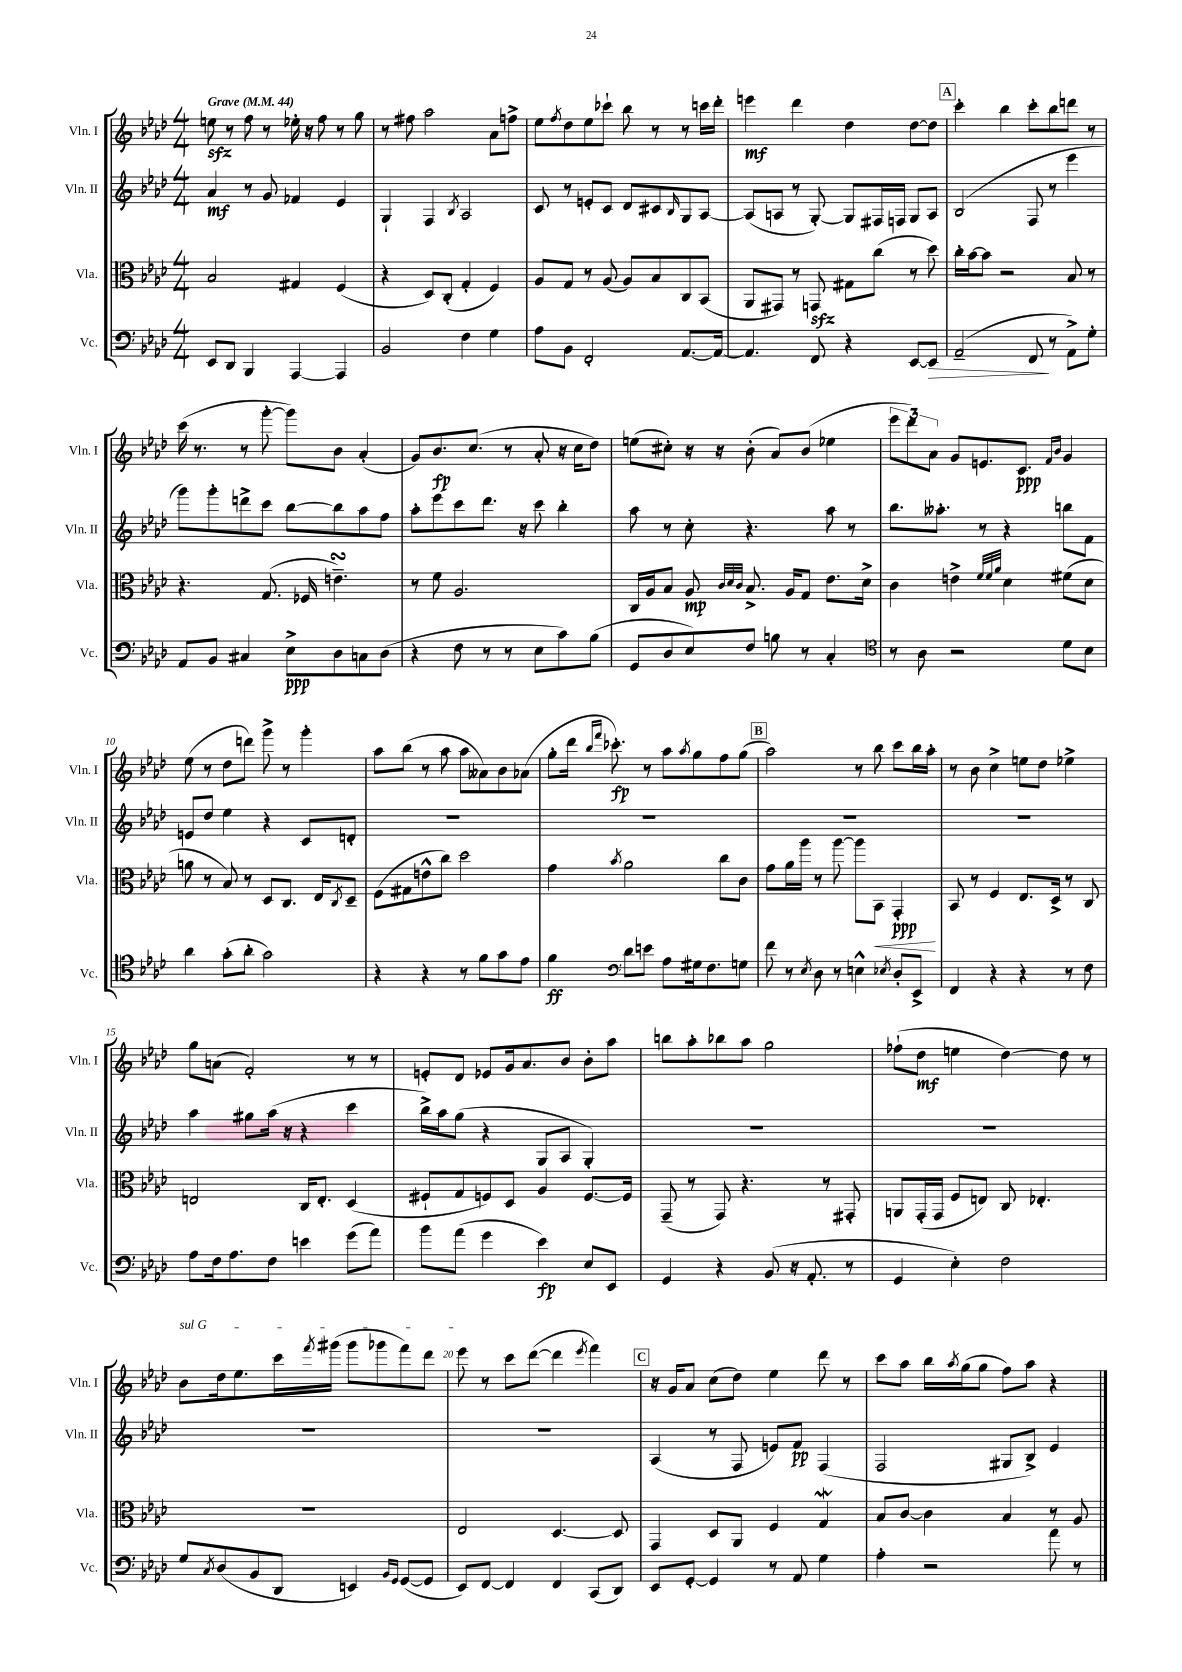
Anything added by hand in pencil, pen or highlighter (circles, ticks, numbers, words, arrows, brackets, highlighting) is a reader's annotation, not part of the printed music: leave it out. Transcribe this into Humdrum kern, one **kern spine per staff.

**kern	**kern	**kern	**kern
*staff4	*staff3	*staff2	*staff1
*clefF4	*clefC3	*clefG2	*clefG2
*k[b-e-a-d-]	*k[b-e-a-d-]	*k[b-e-a-d-]	*k[b-e-a-d-]
*M4/4	*M4/4	*M4/4	*M4/4
*MM44	*MM44	*MM44	*MM44
8EE-	2B-	4a-	8ee
8DD-	.	.	8r
4BBB-	.	8r	8ff
.	.	8g	8r
[4AAA-	4G#	4f-	16ee-'
.	.	.	16r
.	.	.	8ff
4AAA-]	(4F	4e-	8r
.	.	.	8gg
=	=	=	=
2BB-	4r	4G`	8r
.	.	.	8ff#
.	8D-)	4F	2aa-
.	(8C'	.	.
.	.	8qB-	.
4F	4G'	2A-	.
4G	4F)	.	8a-
.	.	.	8ff^
=	=	=	=
8A-	8A-	8c	8ee-
.	.	.	8qff
8BB-	8G	8r	8dd-
2FF'	8r	8e'	8ee-
.	(8A-	8c	8ccc-`
.	8A-)	8d-	8bb-
.	8B-	8c#	8r
.	.	16qqB-	.
[8.AA-	8C	8G	8r
.	(8BB-	[8A-	16ccc
16AA-_	.	.	16ddd-'
=	=	=	=
4.AA-]	8AA-	(8A-]	4eee
.	8GG#)	8A	.
.	8r	8r	4ddd-
8FF	8GG	[8G')	.
4r	8G#	8G]	4dd-
.	(8cc	16F#	.
.	.	16F	.
[8EE-	8r	8G	[8dd-
8EE-]	8dd-)	8A	8dd-]
=	=	=	=
(2AA-~	16cc'	(2B-	4ccc'
.	[16b-	.	.
.	8b-]	.	.
.	2r	.	4bb-
8FF	.	8F	8ccc'
8r	.	8r	8bb-
8AA-^)	8B-	4eee-	8ddd
8G'	8r	.	8r
=	=	=	=
8AA-	4.r	8ggg)	(16ccc
.	.	.	8.r
8BB-	.	8ggg'	.
4C#	.	8ddd^	8r
.	(8.G	8ccc	[8ggg'
8E-^	.	[8bb-	8ggg])
.	16F-	.	.
8D-	4.e~)	8bb-]	8b-
8C	.	8aa-	(4a-'
(8D-	.	8ff	.
=	=	=	=
4r	8r	8aa-'	8g)
.	8f	8eee-	8.b-
8F	2.A-	8ccc	.
.	.	.	(8.cc
8r	.	8.ddd-	.
8r	.	.	8r
.	.	16r	.
8E-	.	8ccc	8a-'
8c)	.	4bb-'	16r
.	.	.	16cc
(8B-	.	.	8dd-)
=	=	=	=
8GG	16C	8aa-	(8ee
.	16A-	.	.
8D-	8B-	8r	8cc#')
8E-)	8A-	8cc'	16r
.	.	.	16r
.	32qqc	.	.
.	32qqd-	.	.
.	32qqc	.	.
8F	8.B-^	4.r	(8b-'
8B	.	.	8a-)
.	16A-	.	.
8r	8G	.	(8b-
4C'	8.e-	8aa-	4ee-
.	.	8r	.
.	16d-^	.	.
=	=	=	=
*clefC4	*	*	*
8r	4c	8.bb-	12eee-
.	.	.	12ddd-)
8A-	.	.	.
.	.	.	12a-
.	.	8.aa--'	.
2r	4e^	.	8g
.	.	8r	8.e
.	32qqf	.	.
.	32qqf	.	.
.	32qqa-	.	.
.	4d-	4r	.
.	.	.	8.c
.	.	.	16qqf
.	.	.	16qqb-
8d-	(8f#	8bb	4g
8B-	8d-	8f	.
=	=	=	=
4a-	8a	8e	(8ee-
.	8r	8dd-	8r
(8g'	8B-)	4ee-	8dd-
8a-'	8r	.	8ddd)
2g)	8D-	4r	8ggg^
.	8.C	.	8r
.	.	8c	4ggg'
.	16E-	.	.
.	8qC	.	.
.	8D-~	8d'	.
=	=	=	=
4r	(8F	1r	8aa-
.	8G#	.	(8bb-
4r	8e^^	.	8r
.	8cc)	.	8aa-
8r	2dd-	.	8aa-
8f	.	.	8a--)
8g	.	.	8b-
8e-	.	.	(8a-
=	=	=	=
4f	4g	1r	8gg'
.	.	.	16ddd-
.	.	.	16qqbb-
.	.	.	16qqfff
.	.	.	8.ccc-')
*clefF4	*	*	*
.	8qb-	.	.
8d-	2a-	.	.
8e	.	.	8r
8A-	.	.	8aa-
.	.	.	8qaa-
16G#	.	.	8gg
8.F	.	.	.
.	8cc	.	8ff
8G	8c	.	(8gg
=	=	=	=
8f	8g	1r	2aa-)
8r	16a-	.	.
.	16aa-	.	.
8qE-	.	.	.
8D-	8r	.	.
8r	[8aa-	.	.
4E^^	8aa-]	.	8r
.	8BB-	.	8bb-
8qE-	.	.	.
8D-'	4GG'	.	8ccc
8EE-^	.	.	16bb-
.	.	.	16aa-'
=	=	=	=
4FF	8BB-	1r	8r
.	8r	.	8b-
4r	4F	.	4cc^
4r	8.E-	.	8ee
.	.	.	8dd-
.	16D-^	.	.
8r	8r	.	4ee-^
8F	8C	.	.
=	=	=	=
8A-	2E	4aa-	8gg
16F	.	.	(8a
8.A-	.	.	.
.	.	8gg#	2f')
8F	.	(16aa-	.
.	.	16r	.
4e	16C	4r	.
.	8.E'	.	.
(8g	(4D-	4ccc	8r
8a-)	.	.	8r
=	=	=	=
8b-	8F#`	16bb-^)	8e'
.	.	16aa-	.
(8a-	8G	(8gg	8d-
4g	8F)	4r	8e-
.	8D-	.	16g
.	.	.	8.a-
4e-)	4A-	8G	.
.	.	8A-	8b-
8E-	[8.F	4G')	8b-'
8EE-	.	.	8aa-
.	16F]	.	.
=	=	=	=
4GG	(8GG~	1r	8bb
.	8r	.	8aa-'
4r	8GG)	.	8bb-
.	4.r	.	8aa-
(8BB-	.	.	2gg
16r	.	.	.
8.AA-'	.	.	.
.	8r	.	.
8r	8GG#'	.	.
=	=	=	=
4GG	8AA	1r	(8ff-`
.	(16GG'	.	8dd-
.	16GG	.	.
4E-')	8F	.	4ee
.	8E)	.	.
2F	8C	.	[4dd-)
.	4.E-'	.	.
.	.	.	8dd-]
.	.	.	8r
=	=	=	=
8G	1r	1r	8b-
8qC	.	.	.
(8D-	.	.	16dd-
.	.	.	8.ee-
8BB-	.	.	.
8DD-	.	.	16ccc
.	.	.	8qfff
.	.	.	(16ggg#
4EE)	.	.	8ggg#
.	.	.	8ggg-
16qqBB-	.	.	.
16qqGG	.	.	.
([8GG	.	.	8fff)
8GG]	.	.	8ddd-
=	=	=	=
8EE-)	2E-	1r	8eee-
[8FF	.	.	8r
4FF]	.	.	8ccc
.	.	.	([8ddd-
4FF	[4.D-	.	4ddd-]
.	.	.	8qeee-
(8CC	.	.	4fff)
8DD-)	8D-]	.	.
=	=	=	=
8EE-	4GG	(4A-	16r
.	.	.	16g
[8GG'	.	.	8a-
4GG]	8D-	8r	(8cc
.	8AA-	8F	8dd-)
8r	4F	8e)	4ee-
8AA-	.	8f	.
4G	4G	(4F	8ddd-
.	.	.	8r
=	=	=	=
4A-'	8B-	2F	8ccc
.	[8c	.	8aa-
2r	4c]	.	16bb-
.	.	.	8qaa-
.	.	.	(16gg
.	.	.	8gg
.	4B-	8G#	8ff)
.	.	8B-^)	8aa-
8a-	8r	4e-	4r
8r	8A-	.	.
==	==	==	==
*-	*-	*-	*-
